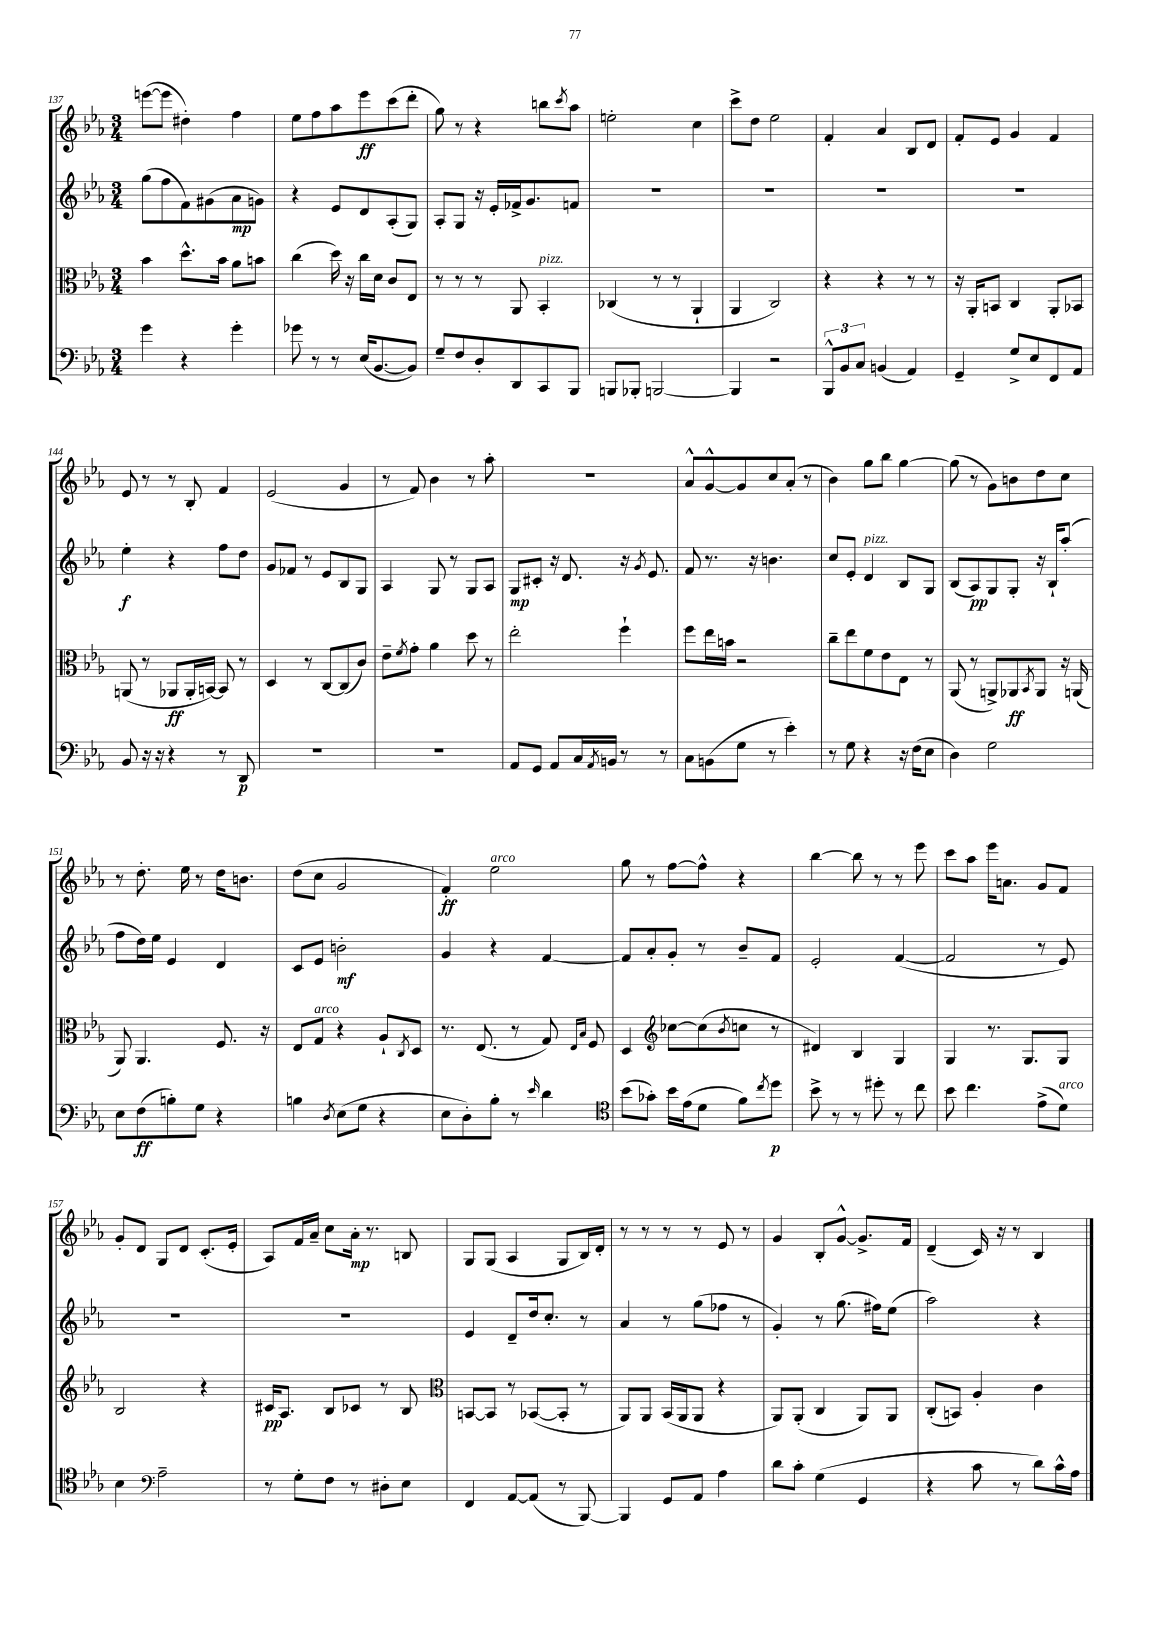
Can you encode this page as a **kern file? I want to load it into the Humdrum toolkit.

**kern	**dynam	**kern	**dynam	**kern	**dynam	**kern	**dynam
*part4	*part4	*part3	*part3	*part2	*part2	*part1	*part1
*staff4	*staff4	*staff3	*staff3	*staff2	*staff2	*staff1	*staff1
*clefF4	*	*clefC3	*	*clefG2	*	*clefG2	*
*k[b-e-a-]	*	*k[b-e-a-]	*	*k[b-e-a-]	*	*k[b-e-a-]	*
*M3/4	*	*M3/4	*	*M3/4	*	*M3/4	*
=137	=137	=137	=137	=137	=137	=137	=137
4g\	.	4b-\	.	(8gg\L	.	([8eeen\L	.
.	.	.	.	8ff\	.	8eee\J]	.
4r	.	8.dd^^\L	.	8f\)	.	4dd#X'\)	.
.	.	.	.	(8g#X\	.	.	.
.	.	16b-\Jk	.	.	.	.	.
4g'\	.	8a-\L	.	8a-\	mp	4ff\	.
.	.	8bn\J	.	8gn\J)	.	.	.
=138	=138	=138	=138	=138	=138	=138	=138
8g-X\	.	(4cc\	.	4r	.	8ee-\L	.
8r	.	.	.	.	.	8ff\	.
8r	.	16dd\)	.	8e-/L	.	8aa-\	.
.	.	16r	.	.	.	.	.
(16E-/KL	.	16cc\LL	.	8d/	.	8eee-\	ff
[8.BB-/	.	16d\JJ	.	.	.	.	.
.	.	8c/L	.	(8A-'/	.	(8ccc\	.
8BB-/J])	.	8E-/J	.	8G/J)	.	8ddd'\J	.
=139	=139	=139	=139	=139	=139	=139	=139
8G~/L	.	8r	.	8A-'/L	.	8gg\)	.
8F/	.	8r	.	8G/J	.	8r	.
8D'/	.	8r	.	16r	.	4r	.
.	.	.	.	16e-'/LL	.	.	.
8DD/	.	8AA-/	.	16f-X^/J	.	.	.
.	.	.	.	8.g/	.	.	.
!	!	!LO:TX:a:i:t=pizz.	!	!	!	!	!
8CC/	.	4BB-'/	.	.	.	8bbn\L	.
.	.	.	.	.	.	8qccc/	.
8BBB-/J	.	.	.	8fn/J	.	8aa-\J	.
=140	=140	=140	=140	=140	=140	=140	=140
8BBBn/L	.	(4C-X/	.	2.r	.	2een'\	.
8BBB-X'/J	.	.	.	.	.	.	.
[2BBBn/	.	8r	.	.	.	.	.
.	.	8r	.	.	.	.	.
.	.	4AA-`/	.	.	.	4cc\	.
=141	=141	=141	=141	=141	=141	=141	=141
4BBB/]	.	4AA-/	.	2.r	.	8ccc^\L	.
.	.	.	.	.	.	8dd\J	.
2r	.	2C/)	.	.	.	2ee-\	.
=142	=142	=142	=142	=142	=142	=142	=142
12BBB-^^/L	.	4r	.	2.r	.	4f'/	.
12BB-/	.	.	.	.	.	.	.
12C/J	.	.	.	.	.	.	.
(4BBn/	.	4r	.	.	.	4a-/	.
4AA-/)	.	8r	.	.	.	8B-/L	.
.	.	8r	.	.	.	8d/J	.
=143	=143	=143	=143	=143	=143	=143	=143
4GG~/	.	16r	.	2.r	.	8f'/L	.
.	.	16AA-'/KL	.	.	.	.	.
.	.	8BBn/J	.	.	.	8e-/J	.
8G^/L	.	4C/	.	.	.	4g/	.
8E-/	.	.	.	.	.	.	.
8FF/	.	8AA-'/L	.	.	.	4f/	.
8AA-/J	.	8BB-X/J	.	.	.	.	.
!!LO:LB:g=z
=144	=144	=144	=144	=144	=144	=144	=144
8BB-/	.	(8AAn/	.	4ee-'\	f	8e-/	.
16r	.	8r	.	.	.	8r	.
16r	.	.	.	.	.	.	.
4r	.	8AA-X/L	ff	4r	.	8r	.
.	.	16AA-'/L	.	.	.	8B-'/	.
.	.	[16BBn/JJ)	.	.	.	.	.
8r	.	8BB/]	.	8ff\L	.	4f/	.
8DD/	p	8r	.	8dd\J	.	.	.
=145	=145	=145	=145	=145	=145	=145	=145
2.r	.	4D/	.	8g/L	.	(2e-/	.
.	.	.	.	8f-X/J	.	.	.
.	.	8r	.	8r	.	.	.
.	.	[8C/L	.	8e-/L	.	.	.
.	.	(8C/]	.	8B-/	.	4g/	.
.	.	8c/J)	.	8G/J	.	.	.
=146	=146	=146	=146	=146	=146	=146	=146
2.r	.	8e-~\L	.	4A-/	.	8r	.
.	.	8qf/	.	.	.	.	.
.	.	8g'\J	.	.	.	8f/)	.
.	.	4a-\	.	8G/	.	4b-\	.
.	.	.	.	8r	.	.	.
.	.	8dd\	.	8G/L	.	8r	.
.	.	8r	.	8A-/J	.	8aa-'\	.
=147	=147	=147	=147	=147	=147	=147	=147
8AA-/L	.	2ee-'\	.	8G/L	mp	2.r	.
8GG/J	.	.	.	8c#X'/J	.	.	.
8AA-/L	.	.	.	16r	.	.	.
.	.	.	.	8.d/	.	.	.
16C/L	.	.	.	.	.	.	.
8qAA-/	.	.	.	.	.	.	.
16BBn/JJ	.	.	.	.	.	.	.
8r	.	4ff`\	.	16r	.	.	.
.	.	.	.	8qg/	.	.	.
.	.	.	.	8.e-/	.	.	.
8r	.	.	.	.	.	.	.
=148	=148	=148	=148	=148	=148	=148	=148
8C\L	.	8ff\L	.	8f/	.	8a-^^/L	.
(8BBn\	.	16ee-\L	.	8.r	.	[8g^^/	.
.	.	16bn\JJ	.	.	.	.	.
8G\J	.	2r	.	.	.	8g/]	.
.	.	.	.	16r	.	.	.
8r	.	.	.	4.bn\	.	8cc/	.
4e-'\)	.	.	.	.	.	(8a-'/J	.
.	.	.	.	.	.	8r	.
=149	=149	=149	=149	=149	=149	=149	=149
8r	.	8cc~\L	.	8cc/L	.	4b-\)	.
8G\	.	8ee-\	.	8e-'/J	.	.	.
!	!	!	!	!LO:TX:a:i:t=pizz.	!	!	!
4r	.	8f\	.	4d/	.	8gg\L	.
.	.	8e-\	.	.	.	8bb-\J	.
16r	.	8E-\J	.	8B-/L	.	[4gg\	.
(16F\KL	.	.	.	.	.	.	.
8E-\J	.	8r	.	8G/J	.	.	.
=150	=150	=150	=150	=150	=150	=150	=150
4D\)	.	(8AA-/	.	(8B-/L	.	(8gg\]	.
.	.	8r	.	8A-/)	pp	8r	.
2G\	.	8AAn^/L)	.	8G/	.	8g\L)	.
.	.	8AA-X/	ff	8G'/J	.	8bn\	.
.	.	8qBB-/	.	.	.	.	.
.	.	8AA-/J	.	16r	.	8dd\	.
.	.	.	.	16B-`/KL	.	.	.
.	.	16r	.	(8aa-'/J	.	8cc\J	.
.	.	(16AAn/	.	.	.	.	.
!!LO:LB:g=z
=151	=151	=151	=151	=151	=151	=151	=151
8E-\L	.	8AA-/)	.	8ff\L	.	8r	.
(8F\	ff	4.AA-/	.	16dd\L)	.	8.dd'\	.
.	.	.	.	16ee-\JJ	.	.	.
8Bn'\)	.	.	.	4e-/	.	.	.
.	.	.	.	.	.	16ee-\	.
8G\J	.	.	.	.	.	8r	.
4r	.	8.F/	.	4d/	.	16dd\KL	.
.	.	.	.	.	.	8.bn\J	.
.	.	16r	.	.	.	.	.
=152	=152	=152	=152	=152	=152	=152	=152
4Bn\	.	8E-/L	.	8c/L	.	(8dd\L	.
!	!	!LO:TX:a:i:t=arco	!	!	!	!	!
.	.	8G/J	.	8e-/J	.	8cc\J	.
8qD/	.	.	.	.	.	.	.
(8E-\L	.	4r	.	2bn'\	mf	2g/	.
8G\J	.	.	.	.	.	.	.
4r	.	8A-`/L	.	.	.	.	.
.	.	8qC/	.	.	.	.	.
.	.	8D/J	.	.	.	.	.
=153	=153	=153	=153	=153	=153	=153	=153
8E-\L	.	8.r	.	4g/	.	4f'/)	ff
8D'\)	.	.	.	.	.	.	.
.	.	(8.E-/	.	.	.	.	.
!	!	!	!	!	!	!LO:TX:a:i:t=arco	!
8B-'\J	.	.	.	4r	.	2ee-\	.
8r	.	8r	.	.	.	.	.
16qqe-/	.	.	.	.	.	.	.
4d\	.	8G/)	.	[4f/	.	.	.
.	.	16qqE-/LL	.	.	.	.	.
.	.	16qqB-/JJ	.	.	.	.	.
.	.	8F/	.	.	.	.	.
=154	=154	=154	=154	=154	=154	=154	=154
*clefC4	*	*	*	*	*	*	*
(8b-\L	.	4D/	.	8f/L]	.	8gg\	.
8g-X'\J)	.	.	.	8a-'/	.	8r	.
*	*	*clefG2	*	*	*	*	*
16b-\LL	.	[8cc-X\L	.	8g'/J	.	[8ff\L	.
(16e-\J	.	.	.	.	.	.	.
8d\J	.	(8cc-\]	.	8r	.	8ff^^\J]	.
.	.	8qb-/	.	.	.	.	.
8f\L)	.	8ccn\J	.	8b-~/L	.	4r	.
8qcc/	.	.	.	.	.	.	.
8dd\J	p	8r	.	8f/J	.	.	.
=155	=155	=155	=155	=155	=155	=155	=155
8b-^\	.	4d#X/)	.	2e-'/	.	[4bb-\	.
8r	.	.	.	.	.	.	.
8r	.	4B-/	.	.	.	8bb-\]	.
8dd#X'\	.	.	.	.	.	8r	.
8r	.	4G/	.	([4f/	.	8r	.
8cc\	.	.	.	.	.	8eee-\	.
=156	=156	=156	=156	=156	=156	=156	=156
8b-\	.	4G/	.	2f/]	.	8ccc\L	.
4.cc\	.	.	.	.	.	8aa-\J	.
.	.	8.r	.	.	.	16eee-\KL	.
.	.	.	.	.	.	8.an\J	.
.	.	8.G/L	.	.	.	.	.
(8e-^\L	.	.	.	8r	.	8g/L	.
!LO:TX:a:i:t=arco	!	!	!	!	!	!	!
8d\J)	.	8G/J	.	8e-/)	.	8f/J	.
!!LO:LB:g=z
=157	=157	=157	=157	=157	=157	=157	=157
4B-\	.	2B-/	.	2.r	.	8g'/L	.
.	.	.	.	.	.	8d/J	.
*clefF4	*	*	*	*	*	*	*
2A-~\	.	.	.	.	.	8G/L	.
.	.	.	.	.	.	8d/J	.
.	.	4r	.	.	.	(8.c'/L	.
.	.	.	.	.	.	16e-'/Jk	.
=158	=158	=158	=158	=158	=158	=158	=158
8r	.	16c#X/KL	pp	2.r	.	8A-/L)	.
.	.	8.A-/J	.	.	.	.	.
8G'\L	.	.	.	.	.	16f/L	.
.	.	.	.	.	.	16a-~/JJ	.
8F\J	.	8B-/L	.	.	.	8cc\L	.
8r	.	8c-X/J	.	.	.	16a-'\Jk	mp
.	.	.	.	.	.	8.r	.
8D#X'\L	.	8r	.	.	.	.	.
8E-\J	.	8B-/	.	.	.	8Bn/	.
=159	=159	=159	=159	=159	=159	=159	=159
*	*	*clefC3	*	*	*	*	*
4FF/	.	[8BBn/L	.	4e-/	.	8G/L	.
.	.	8BB/J]	.	.	.	(8G/J	.
[8AA-/L	.	8r	.	8d~/L	.	4A-/	.
(8AA-/J]	.	([8BB-X/L	.	16dd/k	.	.	.
.	.	.	.	8.cc'/J	.	.	.
8r	.	8BB-'/J]	.	.	.	8G/L	.
[8BBB-/)	.	8r	.	8r	.	16B-/L)	.
.	.	.	.	.	.	16d'/JJ	.
=160	=160	=160	=160	=160	=160	=160	=160
4BBB-/]	.	8AA-/L)	.	4a-/	.	8r	.
.	.	8AA-/J	.	.	.	8r	.
8GG/L	.	(16BB-/LL	.	8r	.	8r	.
.	.	16AA-/J	.	.	.	.	.
8AA-/J	.	8AA-/J	.	(8gg\L	.	8r	.
4A-\	.	4r	.	8ff-X\J	.	8e-/	.
.	.	.	.	8r	.	8r	.
=161	=161	=161	=161	=161	=161	=161	=161
8d\L	.	8AA-/L)	.	4g'/)	.	4g/	.
8c'\J	.	(8AA-'/J	.	.	.	.	.
(4G\	.	4C/	.	8r	.	8B-'/L	.
.	.	.	.	(8.gg\	.	[8g^^/J	.
4GG/	.	8AA-/L)	.	.	.	8.g^/L]	.
.	.	.	.	16ff#X\KL)	.	.	.
.	.	8AA-/J	.	(8ee-\J	.	.	.
.	.	.	.	.	.	16f/Jk	.
=162	=162	=162	=162	=162	=162	=162	=162
4r	.	(8C'/L	.	2aa-\)	.	(4d~/	.
.	.	8BBn/J)	.	.	.	.	.
8c\	.	4A-'/	.	.	.	16c/)	.
.	.	.	.	.	.	16r	.
8r	.	.	.	.	.	8r	.
8d\L)	.	4c\	.	4r	.	4B-/	.
16c^^\L	.	.	.	.	.	.	.
16A-\JJ	.	.	.	.	.	.	.
==	==	==	==	==	==	==	==
*-	*-	*-	*-	*-	*-	*-	*-
